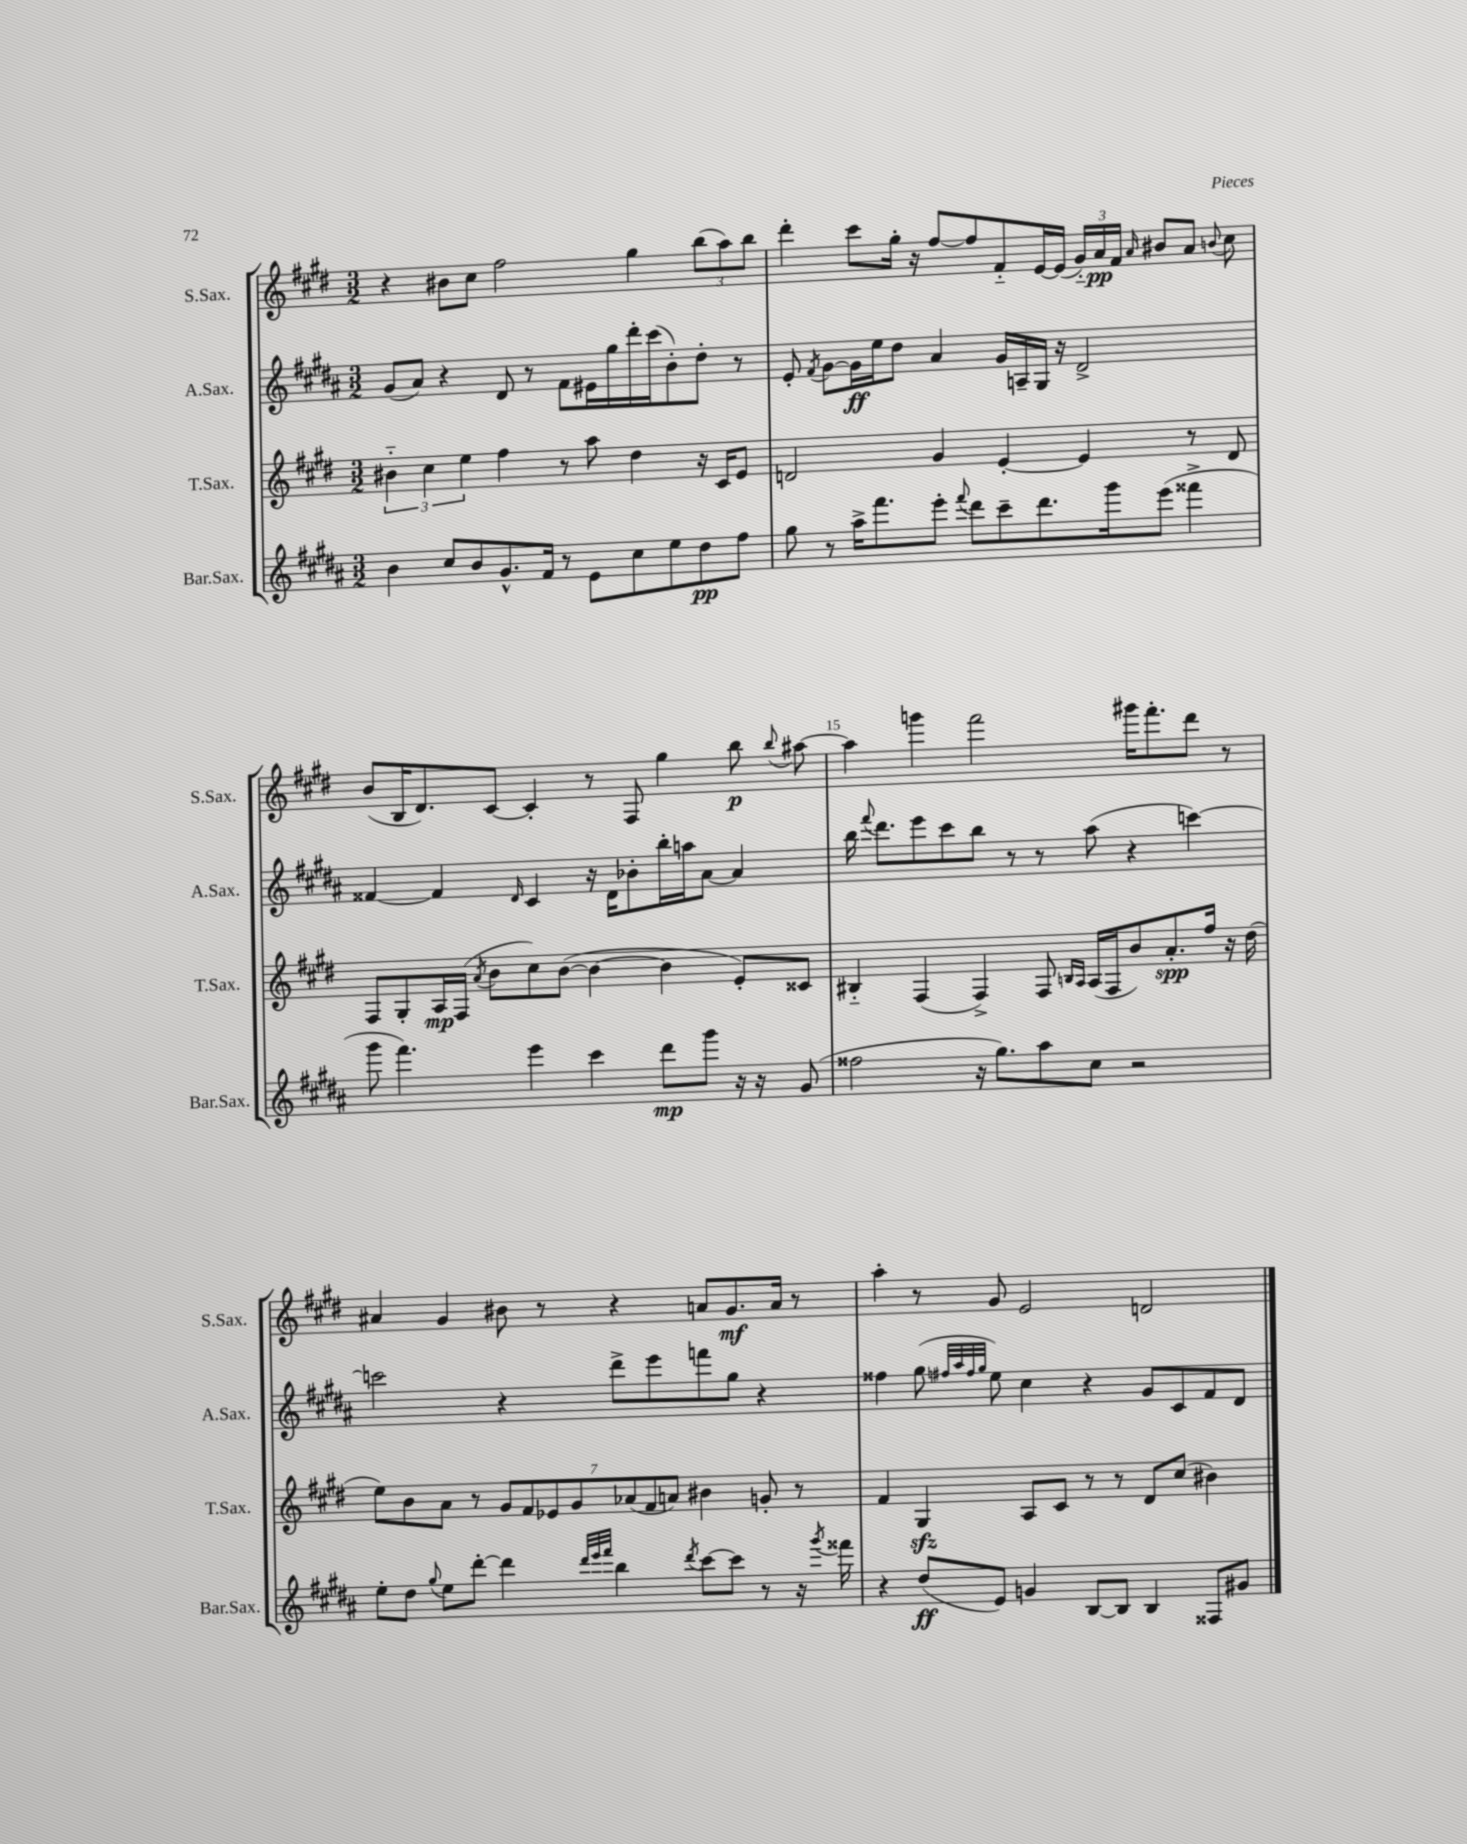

**kern	**dynam	**kern	**dynam	**kern	**dynam	**kern	**dynam
*part4	*part4	*part3	*part3	*part2	*part2	*part1	*part1
*staff4	*staff4	*staff3	*staff3	*staff2	*staff2	*staff1	*staff1
*I"Bar.Sax.	*	*I"T.Sax.	*	*I"A.Sax.	*	*I"S.Sax.	*
*I'Bar.Sax.	*	*I'T.Sax.	*	*I'A.Sax.	*	*I'S.Sax.	*
*clefG2	*	*clefG2	*	*clefG2	*	*clefG2	*
*k[f#c#g#d#a#]	*	*k[f#c#g#d#]	*	*k[f#c#g#d#a#]	*	*k[f#c#g#d#]	*
*M3/2	*	*M3/2	*	*M3/2	*	*M3/2	*
=12	=12	=12	=12	=12	=12	=12	=12
4b\	.	6b#X\	.	(8g#/L	.	4r	.
.	.	.	.	8a#/J)	.	.	.
.	.	6cc#\	.	.	.	.	.
8cc#/L	.	.	.	4r	.	8b#X\L	.
.	.	6ee\	.	.	.	.	.
8b/	.	.	.	.	.	8cc#\J	.
8.g#^^/	.	4ff#\	.	8d#/	.	2ff#\	.
.	.	.	.	8r	.	.	.
16f#/Jk	.	.	.	.	.	.	.
8r	.	8r	.	8f#\L	.	.	.
8e\L	.	8aa\	.	16e#X\L	.	.	.
.	.	.	.	16gg#\	.	.	.
8cc#\	.	4dd#\	.	16ddd#'\	.	4gg#\	.
.	.	.	.	(16ccc#\J	.	.	.
8ee\	.	.	.	8b'\)	.	.	.
8dd#\	pp	16r	.	8dd#'\J	.	(12bb\L	.
.	.	16c#/KL	.	.	.	.	.
.	.	.	.	.	.	12aa\)	.
8ff#\J	.	8e/J	.	8r	.	.	.
.	.	.	.	.	.	12bb\J	.
=13	=13	=13	=13	=13	=13	=13	=13
8gg#\	.	2dn/	.	8e'/	.	4ddd#'\	.
.	.	.	.	8qf#/	.	.	.
8r	.	.	.	[8g#\L	.	.	.
16aa#^\KL	.	.	.	16g#\L]	ff	8ccc#\L	.
8.fff#\	.	.	.	16ee\J	.	.	.
.	.	.	.	8dd#\J	.	16gg#'\Jk	.
.	.	.	.	.	.	16r	.
8eee'\J	.	4g#/	.	4a#/	.	[8ff#/L	.
8qqfff#/	.	.	.	.	.	.	.
8ddd#\L	.	.	.	.	.	8ff#/]	.
8ccc#~\	.	[4e'/	.	16g#/LL	.	8f#/	.
.	.	.	.	16An~/	.	.	.
8.ddd#\	.	.	.	16G#/JJ	.	[16e/L	.
.	.	.	.	16r	.	(16e/JJ]	.
.	.	4e/]	.	2d#^/	.	24g#/LL)	.
.	.	.	.	.	.	24a/	pp
16ggg#\k	.	.	.	.	.	.	.
.	.	.	.	.	.	24f#/JJ	.
.	.	.	.	.	.	16qqa/	.
(8eee\J	.	.	.	.	.	8b#X/L	.
4fff##X^\	.	8r	.	.	.	8a/J	.
.	.	.	.	.	.	8qqbn/	.
.	.	8d/	.	.	.	8cc#\	.
!!LO:LB:g=z
=14	=14	=14	=14	=14	=14	=14	=14
8ggg#\	.	8F#/L	.	[4f##X/	.	(8b/L	.
4.fff#\)	.	8G#'/	.	.	.	16B/K	.
.	.	.	.	.	.	8.d#/)	.
.	.	16A/L	mp	4f##/]	.	.	.
.	.	(16F#/JJ	.	.	.	.	.
.	.	8qa/	.	.	.	.	.
.	.	8b\L	.	.	.	[8c#/J	.
.	.	.	.	16qqd#/	.	.	.
4eee\	.	8cc#\)	.	4c#/	.	4c#'/]	.
.	.	([8b\J	.	.	.	.	.
4ccc#\	.	4b\_	.	16r	.	8r	.
.	.	.	.	16d#\KL	.	.	.
.	.	.	.	8b-X'\	.	8F#/	.
8ddd#\L	mp	4b\]	.	16bb'\L	.	4gg#\	.
.	.	.	.	16aan\J	.	.	.
8ggg#\J	.	.	.	[8a#\J	.	.	.
16r	.	8e'/L)	.	4a#/]	.	8bb\	p
16r	.	.	.	.	.	.	.
.	.	.	.	.	.	8qqbb/	.
(8g#/	.	8c##X/J	.	.	.	[8aa#X\	.
=15	=15	=15	=15	=15	=15	=15	=15
2ff##X\	.	4B#X/	.	16bb\	.	4aa#\]	.
.	.	.	.	8qqfff#/	.	.	.
.	.	.	.	8.ddd#\L	.	.	.
.	.	(4F#/	.	8eee\	.	4gggn\	.
.	.	.	.	8ccc#\	.	.	.
16r	.	4F#^/)	.	8bb\J	.	2fff#\	.
8.gg#\L)	.	.	.	.	.	.	.
.	.	.	.	8r	.	.	.
8aa#\	.	8F#/	.	8r	.	.	.
.	.	16qqBn/LL	.	.	.	.	.
.	.	16qqA/JJ	.	.	.	.	.
8cc#\J	.	(16A/LL	.	(8aa#\	.	.	.
.	.	16F#/J	.	.	.	.	.
2r	.	8b/)	.	4r	.	16ggg#X\KL	.
.	.	.	.	.	.	8.fff#'\	.
.	.	8.a'/	spp	.	.	.	.
.	.	.	.	[4cccn\)	.	8ddd#\J	.
.	.	16ff#/Jk	.	.	.	.	.
.	.	16r	.	.	.	8r	.
.	.	(16dd#\	.	.	.	.	.
!!LO:LB:g=z
=16	=16	=16	=16	=16	=16	=16	=16
8ee'\L	.	8ee\L)	.	2cccn\]	.	4a#X/	.
8dd#\J	.	8b\	.	.	.	.	.
8qqgg#/	.	.	.	.	.	.	.
8ee\L	.	8a\J	.	.	.	4g#/	.
[8ddd#'\J	.	8r	.	.	.	.	.
4ddd#\]	.	14g#/L	.	4r	.	8b#X\	.
.	.	14f#/	.	.	.	.	.
.	.	.	.	.	.	8r	.
.	.	14e-X/	.	.	.	.	.
.	.	14g#/	.	.	.	.	.
32qqddd#/LLL	.	.	.	.	.	.	.
32qqeee/	.	.	.	.	.	.	.
32qqfff#/JJJ	.	.	.	.	.	.	.
4bb\	.	.	.	8ddd#^\L	.	4r	.
.	.	(14a-X/	.	.	.	.	.
.	.	14f#/	.	.	.	.	.
.	.	.	.	8eee\	.	.	.
.	.	14an/J)	.	.	.	.	.
8qddd#/	.	.	.	.	.	.	.
[8ccc#\L	.	4b#X\	.	8fffn\	.	8an/L	.
8ccc#\J]	.	.	.	8gg#\J	.	8.g#/	mf
8r	.	8gn'/	.	4r	.	.	.
.	.	.	.	.	.	16a/Jk	.
16r	.	8r	.	.	.	8r	.
8qggg#/	.	.	.	.	.	.	.
16fff##X\	.	.	.	.	.	.	.
=17	=17	=17	=17	=17	=17	=17	=17
4r	.	4f#/	.	4ff##X\	.	4aa'\	.
(8dd#/L	ff	4G#zz/	.	(8gg#\	.	8r	.
.	.	.	.	32qqff#X/LLL	.	.	.
.	.	.	.	32qqaa#/	.	.	.
.	.	.	.	32qqff#/	.	.	.
.	.	.	.	32qqgg#/JJJ	.	.	.
8e/J)	.	.	.	8ee\)	.	8g#/	.
4gn/	.	8A/L	.	4cc#\	.	2e/	.
.	.	8c#/J	.	.	.	.	.
[8B/L	.	8r	.	4r	.	.	.
8B/J]	.	8r	.	.	.	.	.
4B/	.	8d#/L	.	8g#/L	.	2dn/	.
.	.	(8cc#/J	.	8c#/	.	.	.
8F##X/L	.	4b#X\)	.	8f#/	.	.	.
8g#X/J	.	.	.	8d#/J	.	.	.
==	==	==	==	==	==	==	==
*-	*-	*-	*-	*-	*-	*-	*-
